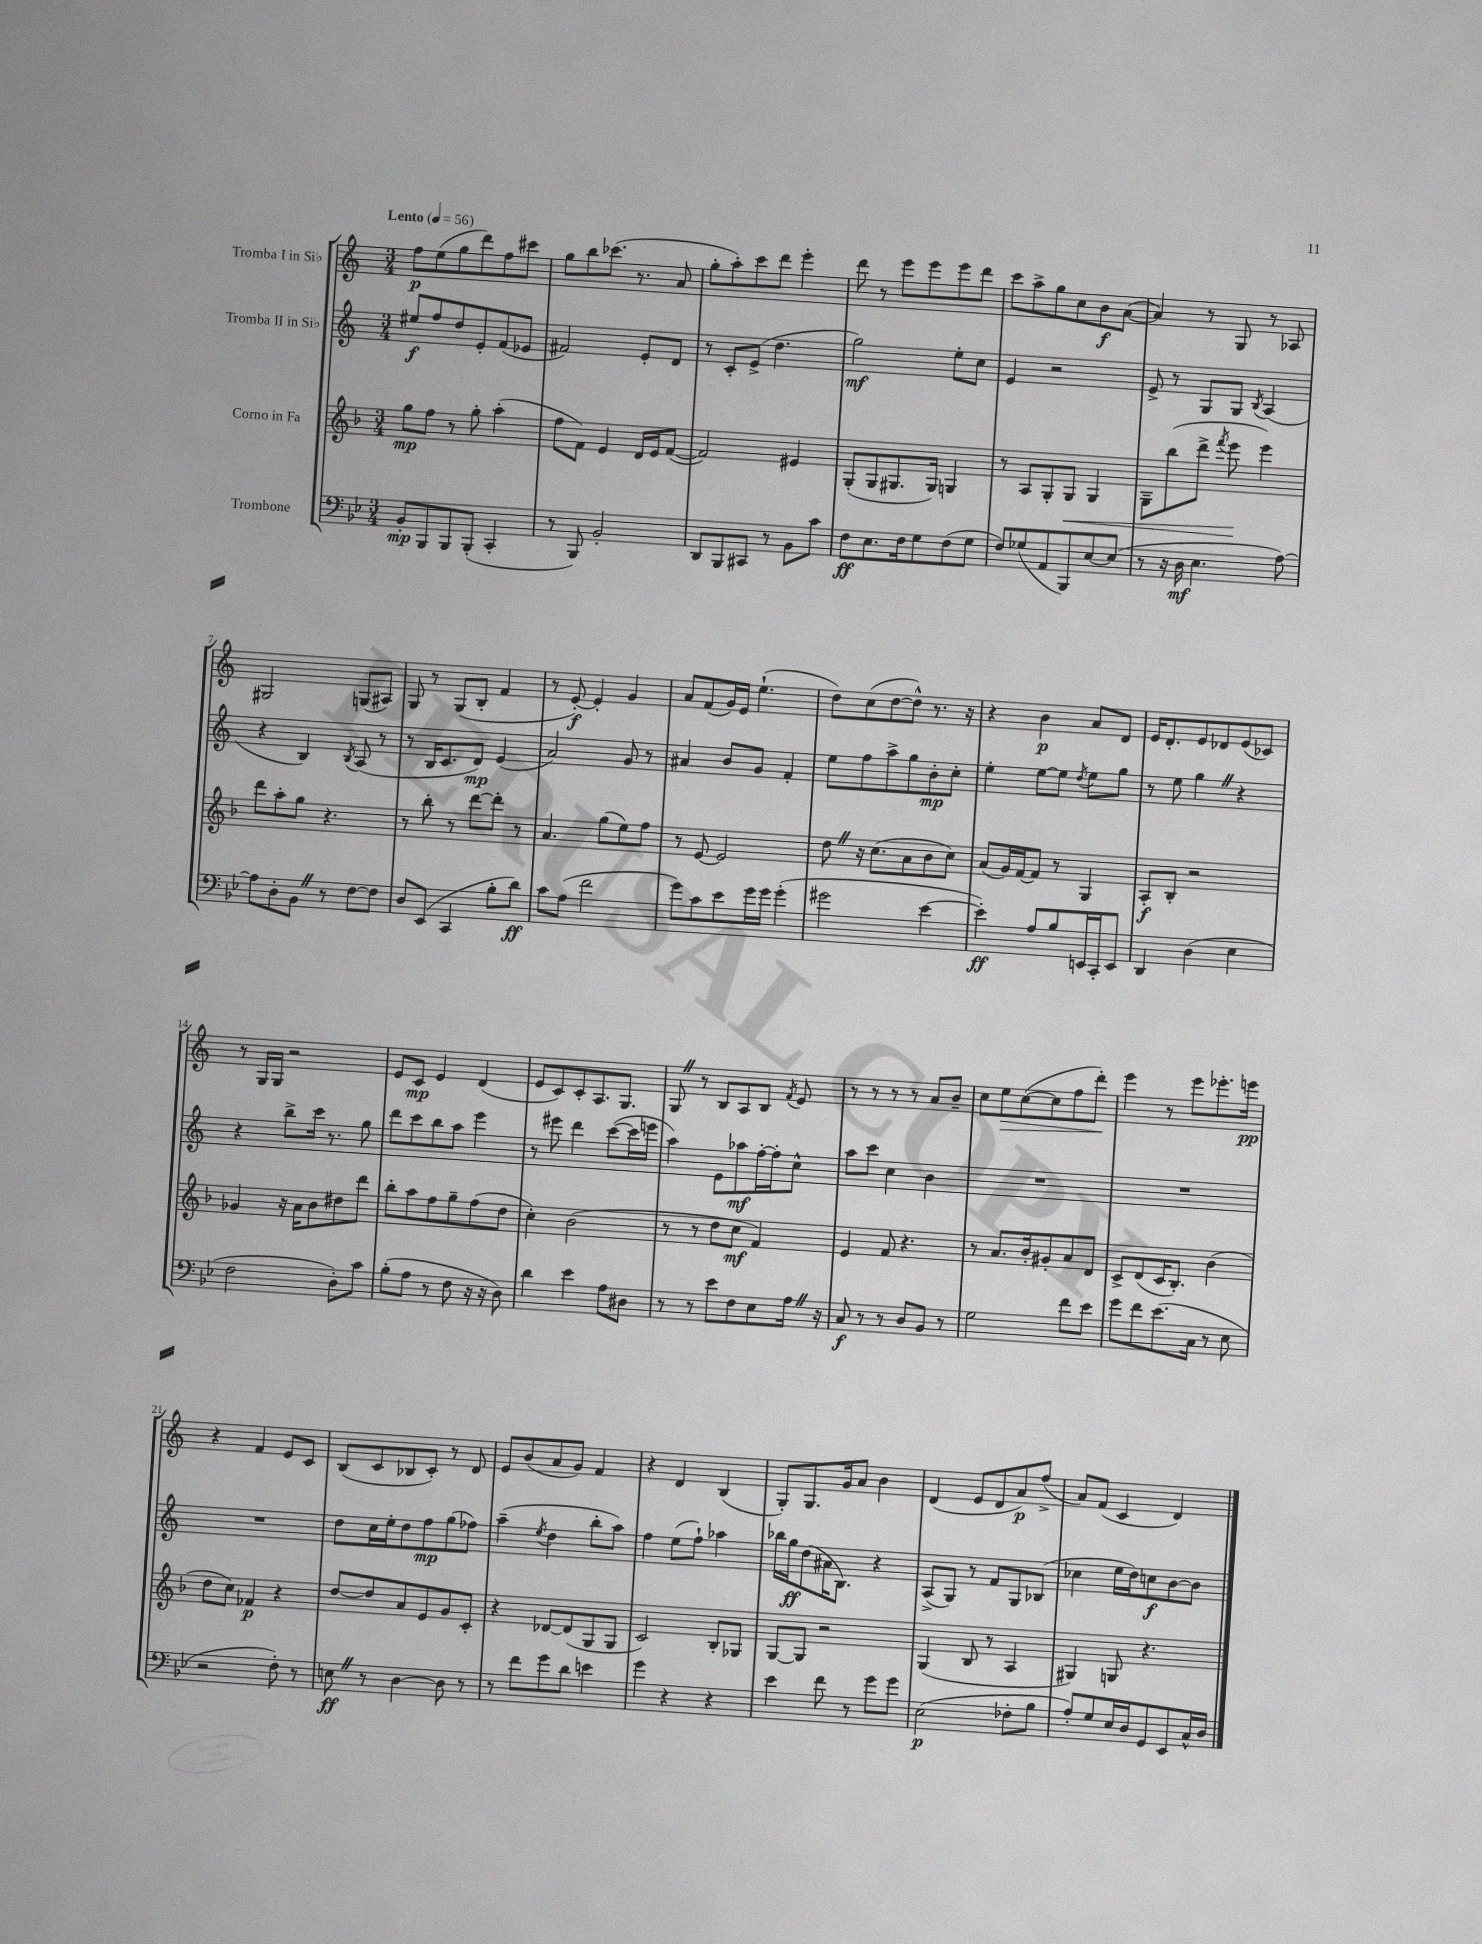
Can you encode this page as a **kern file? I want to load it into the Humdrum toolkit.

**kern	**dynam	**kern	**dynam	**kern	**dynam	**kern	**dynam
*part4	*part4	*part3	*part3	*part2	*part2	*part1	*part1
*staff4	*staff4	*staff3	*staff3	*staff2	*staff2	*staff1	*staff1
*I"Trombone	*	*I"Corno in Fa	*	*I"Tromba II in Si♭	*	*I"Tromba I in Si♭	*
*clefF4	*	*clefG2	*	*clefG2	*	*clefG2	*
*k[b-e-]	*	*k[b-]	*	*k[]	*	*k[]	*
*M3/4	*	*M3/4	*	*M3/4	*	*M3/4	*
*MM56	*	*MM56	*	*MM56	*	*MM56	*
=1	=1	=1	=1	=1	=1	=1	=1
!	!	!	!	!	!	!LO:TX:a:B:t=Lento	!
8BB-'/L	mp	8gg\L	mp	8ee#X/L	f	8ff\L	p
8BBB-/	.	8ff\J	.	8ff/	.	(8ee\	.
8BBB-/	.	8r	.	8dd/	.	8gg\	.
(8BBB-'/J	.	8gg'\	.	8e'/	.	8ddd\)	.
4CC'/	.	(4aa'\	.	(8f/	.	8ff\	.
.	.	.	.	8e-X/J	.	8ccc#X\J	.
=2	=2	=2	=2	=2	=2	=2	=2
8r	.	8ff\L	.	2f#X/)	.	8gg\L	.
8BBB-/)	.	8f\J)	.	.	.	8bb\	.
2BB-'/	.	4e/	.	.	.	(8.ccc-X\J	.
.	.	.	.	.	.	8.r	.
.	.	16d/LL	.	8e'/L	.	.	.
.	.	16e/J	.	.	.	.	.
.	.	([8f/J	.	8d/J	.	8a/	.
=3	=3	=3	=3	=3	=3	=3	=3
8DD/L	.	2f/])	.	8r	.	8gg'\L	.
8BBB-/	.	.	.	8c'/L	.	8aa'\)	.
8CC#X/J	.	.	.	(8e^/J	.	8ccc\	.
8r	.	.	.	4.dd\	.	8ddd\J	.
8BB-\L	.	4e#X/	.	.	.	4eee'\	.
8c\J	.	.	.	.	.	.	.
=4	=4	=4	=4	=4	=4	=4	=4
8F\L	ff	(8G'/L	.	2gg\)	mf	8ddd\	.
8.E-\	.	8G/	.	.	.	8r	.
.	.	8.G#X/	.	.	.	8eee\L	.
16F\k	.	.	.	.	.	.	.
8G\	.	.	.	.	.	8eee\	.
.	.	16G#/Jk)	.	.	.	.	.
(8F\	.	4Gn/	.	8ee'\L	.	8eee\	.
8G\J	.	.	.	8cc\J	.	8ddd\J	.
=5	=5	=5	=5	=5	=5	=5	=5
8F/L)	.	8r	.	4e/	.	8ccc\L	.
(8G-X/	.	8A/L	.	.	.	8aa^\	.
8AA/	.	8G'/	.	2r	.	8gg\	.
!	!	!	!LO:HP:b	!	!	!	!
8BBB-/)	.	8G/J	<	.	.	8cc\	.
[8E-/	.	4G/	.	.	.	8b\	f
(8E-/J]	.	.	.	.	.	([8a\J	.
=6	=6	=6	=6	=6	=6	=6	=6
8r	.	8G~\L	.	8e^/	.	4a/])	.
16r	.	(8bb-\	.	8r	.	.	.
16D\	mf	.	.	.	.	.	.
4.E-\	.	8ddd^\J	.	8G/L	.	8r	.
.	.	8qfff/	.	.	.	.	.
.	.	8eee\	.	8G/J	.	8G/	.
.	.	.	.	8qB/	.	.	.
.	.	4eee\)	[	(4A/	.	8r	.
[8A\)	.	.	.	.	.	8A-X/	.
!!LO:LB:g=z
=7	=7	=7	=7	=7	=7	=7	=7
8A\L]	.	8ddd\L	.	4r	.	2G#X/	.
8D'\	.	8aa'\	.	.	.	.	.
8BB-Z\J	.	8gg\J	.	4B/)	.	.	.
8r	.	4.r	.	.	.	.	.
.	.	.	.	8qB/	.	.	.
[8F\L	.	.	.	(8A/	.	(8Gn/L	.
8F\J]	.	.	.	8r	.	8A#X/J)	.
=8	=8	=8	=8	=8	=8	=8	=8
8D/L	.	8r	.	8r	.	8G/	.
(8EE-/J	.	8bb-'\	.	16B/KL	.	8r	.
.	.	.	.	8.c/	.	.	.
4CC/	.	8r	.	.	.	(8G/L	.
.	.	[8ddd\L	.	8d/J)	mp	8B'/J	.
8B-'\L	.	8ddd'\J]	.	(4e/	.	4f/	.
8d\J)	ff	8r	.	.	.	.	.
=9	=9	=9	=9	=9	=9	=9	=9
8c\L	.	4.a/	.	2a/)	.	8r	.
(8A\J	.	.	.	.	.	[8e'/)	f
2f\	.	.	.	.	.	4e'/]	.
.	.	(8gg\L	.	.	.	.	.
.	.	8ee\)	.	8g/	.	4g/	.
.	.	8ff\J	.	8r	.	.	.
=10	=10	=10	=10	=10	=10	=10	=10
8g\L)	.	8r	.	4a#X/	.	8a/L	.
8c\	.	[8e/	.	.	.	(8f/	.
8e-\	.	2e/]	.	8b/L	.	16g/L)	.
.	.	.	.	.	.	16e/JJ	.
16g\L	.	.	.	8g/J	.	(4.ee`\	.
16g\JJ	.	.	.	.	.	.	.
(4g'\	.	.	.	4f'/	.	.	.
=11	=11	=11	=11	=11	=11	=11	=11
2g#X\	.	8ddZ\	.	8ee\L	.	8dd\L)	.
.	.	16r	.	8ff\	.	(8cc\	.
.	.	(8.cc\L	.	.	.	.	.
.	.	.	.	8aa^\	.	[8dd\	.
.	.	8a\	.	8gg\	.	8dd^^\J])	.
[4e-\	.	8b-\	.	8b'\	mp	8.r	.
.	.	8cc\J)	.	8cc'\J	.	.	.
.	.	.	.	.	.	16r	.
=12	=12	=12	=12	=12	=12	=12	=12
4e-'\])	ff	(8a/L	.	4ee'\	.	4r	.
.	.	16g/L)	.	.	.	.	.
.	.	[16f/J	.	.	.	.	.
8A/L	.	8f/J]	.	[8ee\L	.	4b\	p
8B-/	.	8r	.	8ee\J]	.	.	.
.	.	.	.	8qdd/	.	.	.
16EEn/L	.	4G/	.	8ee\L	.	8a/L	.
16CC'/J	.	.	.	.	.	.	.
8EE/J	.	.	.	8gg\J	.	8d/J	.
=13	=13	=13	=13	=13	=13	=13	=13
4DD/	.	8A'/L	f	8r	.	16e/KL	.
.	.	.	.	.	.	8.d'/	.
.	.	8B-'/J	.	8ee\	.	.	.
(4D\	.	2r	.	4ggZ\	.	8e/	.
.	.	.	.	.	.	8d-X/	.
4E-\	.	.	.	4r	.	(8e/	.
.	.	.	.	.	.	8c-X/J)	.
!!LO:LB:g=z
=14	=14	=14	=14	=14	=14	=14	=14
2F\	.	4g-X/	.	4r	.	8r	.
.	.	.	.	.	.	16G/LL	.
.	.	.	.	.	.	16G/JJ	.
.	.	16r	.	8bb^\L	.	2r	.
.	.	16a\KL	.	.	.	.	.
.	.	8b-\	.	16ccc\Jk	.	.	.
.	.	.	.	8.r	.	.	.
8D'\L)	.	8dd#X\	.	.	.	.	.
8c\J	.	8ddd\J	.	8gg\	.	.	.
=15	=15	=15	=15	=15	=15	=15	=15
(8B-'\L	.	8bb-'\L	.	8ddd\L	.	8e/L	.
8A\J	.	8aa\	.	8ccc\	.	8c/J	mp
8r	.	8ff\	.	8bb\	.	4e/	.
8F\	.	8gg~\	.	8aa\J	.	.	.
16r	.	(8ff\	.	4eee\	.	(4d/	.
16r	.	.	.	.	.	.	.
8D\)	.	8dd\J	.	.	.	.	.
=16	=16	=16	=16	=16	=16	=16	=16
4d\	.	4cc'\)	.	8r	.	8e/L	.
.	.	.	.	8eee#X\	.	8c/)	.
4e-\	.	(2b-\	.	4ddd\	.	8c'/	.
.	.	.	.	.	.	8.A/	.
8A\L	.	.	.	([8ccc\L	.	.	.
.	.	.	.	.	.	8.G/J	.
8D#X\J	.	.	.	16ccc\L]	.	.	.
.	.	.	.	16eeen\JJ	.	.	.
=17	=17	=17	=17	=17	=17	=17	=17
8r	.	8r	.	4aa\)	.	8GZ/	.
8r	.	8r	.	.	.	8r	.
8e-\L	.	8dd\L	.	8e\L	.	8B/L	.
8F\	.	8cc\J	mf	8aa-X\	mf	8A/	.
8E-\	.	4f/)	.	[16ff'\L	.	8B/J	.
.	.	.	.	16ff'\J]	.	.	.
.	.	.	.	.	.	8qf/	.
16AZ\Jk	.	.	.	8cc^^\J	.	8e/	.
16r	.	.	.	.	.	.	.
=18	=18	=18	=18	=18	=18	=18	=18
8C/	f	4e/	.	8aa\L	.	8r	.
8r	.	.	.	8ccc\J	.	8r	.
8r	.	8f/	.	4cc\	.	8r	.
8D/L	.	4.r	.	.	.	8r	.
8BB-/J	.	.	.	4b\	.	8a/L	.
8r	.	.	.	.	.	8b~/J	.
=19	=19	=19	=19	=19	=19	=19	=19
2G\	.	8r	.	2.r	.	8cc\L	.
!	!	!	!	!	!	!	!LO:HP:b
.	.	8.a/L	.	.	.	8ee\	>
.	.	.	.	.	.	([8cc\	.
.	.	16b-'/k	.	.	.	.	.
.	.	8g#X'/	.	.	.	8cc\]	.
8f\L	.	8a/	.	.	.	8ff\	.
8e-\J	.	8d/J	.	.	.	8ddd'\J)	.
.	.	.	.	.	.	.	]
=20	=20	=20	=20	=20	=20	=20	=20
8g\L	.	8c^/L	.	2.r	.	4eee\	.
8f\	.	(8d/	.	.	.	.	.
(8.e-\	.	16c/K	.	.	.	8r	.
.	.	8.B-'/J)	.	.	.	.	.
.	.	.	.	.	.	8eee\L	.
16C\Jk	.	.	.	.	.	.	.
8r	.	(4b-\	.	.	.	8.eee-X'\	.
8E-\	.	.	.	.	.	.	.
.	.	.	.	.	.	16eeen\Jk	pp
!!LO:LB:g=z
=21	=21	=21	=21	=21	=21	=21	=21
2r	.	8dd\L	.	2.r	.	4r	.
.	.	8cc\J)	.	.	.	.	.
.	.	4f-X/	p	.	.	4f/	.
8F'\)	.	4r	.	.	.	8e/L	.
8r	.	.	.	.	.	8c/J	.
=22	=22	=22	=22	=22	=22	=22	=22
8EnZ\	ff	[8dd/L	.	8dd\L	.	(8B/L	.
8r	.	8dd/]	.	16cc\L	.	8c/	.
.	.	.	.	16ee'\J	.	.	.
[4D\	.	8a/	.	8dd\	.	8B-X/	.
.	.	8e/	.	8ff\	mp	8c'/J)	.
8D\]	.	8g/	.	(8gg\	.	8r	.
8r	.	8c'/J	.	8ff-X\J)	.	8d/	.
=23	=23	=23	=23	=23	=23	=23	=23
8r	.	4r	.	(4aa~\	.	8e/L	.
8f\L	.	.	.	.	.	(8b/	.
.	.	.	.	8qee/	.	.	.
8g\	.	[8d-X/L	.	4dd\	.	8a/	.
8d\J	.	(8d-/]	.	.	.	8g/J)	.
4en\	.	8G/	.	8bb'\L	.	4f/	.
.	.	8G/J	.	8aa\J)	.	.	.
=24	=24	=24	=24	=24	=24	=24	=24
4g\	.	2c/)	.	4ff\	.	4r	.
4r	.	.	.	(8ee\L	.	4d/	.
.	.	.	.	8ff`\J)	.	.	.
4r	.	8B-'/L	.	4aa-X\	.	(4B/	.
.	.	8G-X/J	.	.	.	.	.
=25	=25	=25	=25	=25	=25	=25	=25
4e-\	.	[8G/L	.	16bb-X\LL	.	8G'/L)	.
.	.	.	.	16gg\J	ff	.	.
.	.	8G/J]	.	(8dd\	.	8.G/	.
8f\	.	2r	.	16a#X\K	.	.	.
.	.	.	.	8.B\J)	.	16g/k	.
8r	.	.	.	.	.	8a/J	.
8g\L	.	.	.	4r	.	4b\	.
8g\J	.	.	.	.	.	.	.
=26	=26	=26	=26	=26	=26	=26	=26
(2E-\	p	(4G/	.	(8A^/L	.	(4d/	.
.	.	.	.	8G/J)	.	.	.
.	.	8B-/	.	8r	.	8e/L	.
.	.	8r	.	8f/L	.	8d/	.
8F-X'\L	.	4A/	.	8G/	.	8a/)	p
8B-\J	.	.	.	(8B-X/J	.	(8ff^/J	.
=27	=27	=27	=27	=27	=27	=27	=27
8A'/L)	.	4G#X/)	.	4cc-X\	.	8a/L)	.
8G/	.	.	.	.	.	(8f/J	.
16E-/L	.	8Gn/	.	16ee\LL	.	4c/	.
16D/J	.	.	.	16dd\J)	.	.	.
8GG/	.	4.r	.	8ccn\	f	.	.
8EE-/	.	.	.	[8b\	.	4d/)	.
16C^^/L	.	.	.	8b\J]	.	.	.
16D/JJ	.	.	.	.	.	.	.
==	==	==	==	==	==	==	==
*-	*-	*-	*-	*-	*-	*-	*-
